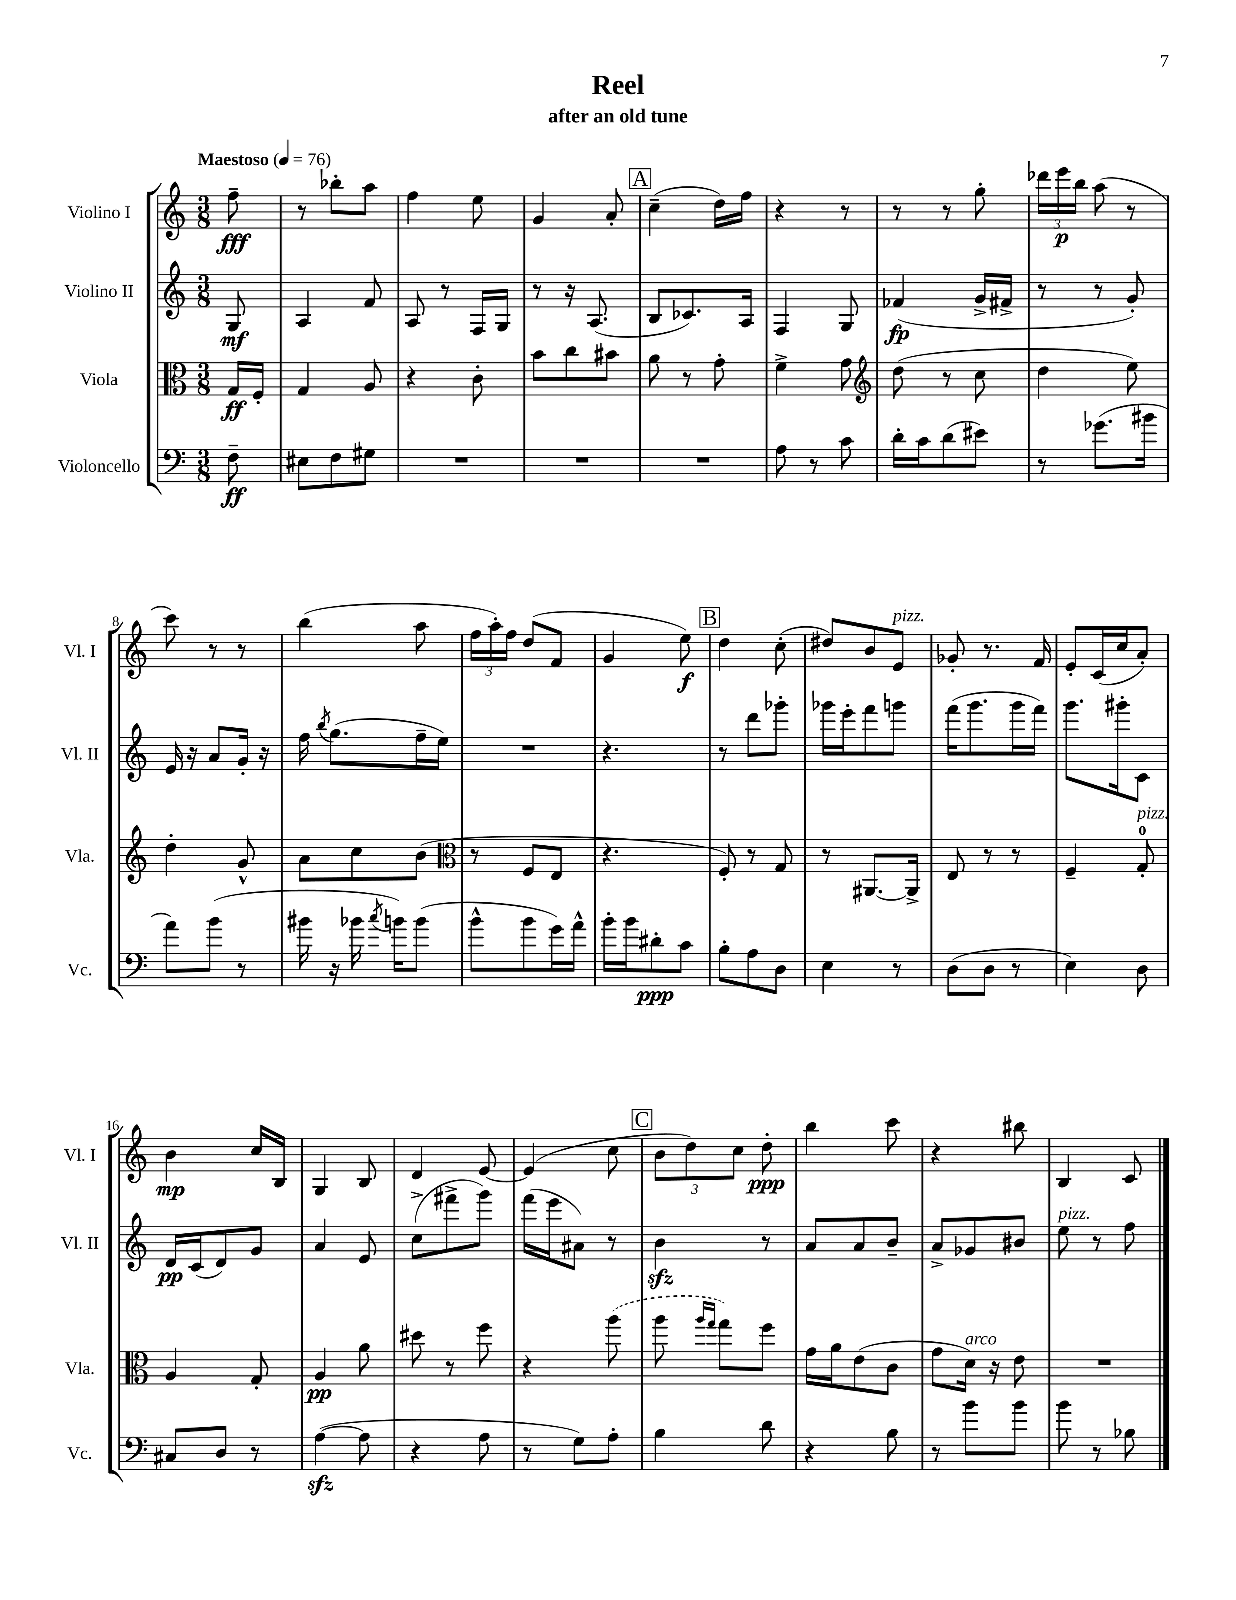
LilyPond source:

\header { title = "Reel" subtitle = "after an old tune" }
<<
\new StaffGroup <<
\new Staff = "s0" \with { instrumentName = "Violino I" shortInstrumentName = "Vl. I" } {
    \clef treble \key c \major \numericTimeSignature \time 3/8 \partial 8 \tempo "Maestoso" 4 = 76
    \autoBeamOff f''8--\fff |
    r8 bes''8[-. a''8] |
    f''4 e''8 |
    g'4 a'8-. |
    \mark \markup { \box "A" } c''4--( d''16[) f''16] |
    r4 r8 |
    r8 r8 g''8-. |
    \tuplet 3/2 { des'''16[ e'''16\p b''16] } a''8( r8 |
    c'''8) r8 r8 |
    b''4( a''8 |
    \tuplet 3/2 { f''16[ a''16-.) f''16] } d''8[( f'8] |
    g'4 e''8\f) |
    \mark \markup { \box "B" } d''4 c''8-.( |
    dis''8[) b'8 e'8]^\markup { \italic "pizz." } |
    ges'8-. r8. f'16 |
    e'8[-. c'16( c''16 a'8]-.) |
    b'4\mp c''16[ b16] |
    g4 b8 |
    d'4 e'8~ |
    e'4( c''8 |
    \mark \markup { \box "C" } \tuplet 3/2 { b'8[ d''8) c''8] } d''8-.\ppp |
    b''4 c'''8 |
    r4 bis''8 |
    b4 c'8 \bar "|." |
}
\new Staff = "s1" \with { instrumentName = "Violino II" shortInstrumentName = "Vl. II" } {
    \clef treble \key c \major \numericTimeSignature \time 3/8 \partial 8
    \autoBeamOff g8\mf |
    a4 f'8 |
    a8 r8 f16[ g16] |
    r8 r16 a8.( |
    \mark \markup { \box "A" } b8[ ces'8.) a16] |
    f4 g8 |
    fes'4\fp( g'16[-> fis'16]-> |
    r8 r8 g'8-.) |
    e'16 r16 a'8[ g'16]-. r16 |
    f''16 \acciaccatura { b''8 } g''8.[( f''16-- e''16]) |
    R4. |
    r4. |
    \mark \markup { \box "B" } r8 d'''8[ ges'''8]-. |
    ges'''16[ e'''16-. f'''8 g'''8] |
    f'''16[( g'''8. g'''16 f'''16]) |
    g'''8.[ gis'''16-. c'8] |
    d'16[\pp c'16( d'8) g'8] |
    a'4 e'8 |
    c''8[->( fis'''8-> g'''8]) |
    f'''16[( e'''16 ais'8]) r8 |
    \mark \markup { \box "C" } b'4\sfz r8 |
    a'8[ a'8 b'8]-- |
    a'8[-> ges'8 bis'8] |
    e''8^\markup { \italic "pizz." } r8 f''8 \bar "|." |
}
\new Staff = "s2" \with { instrumentName = "Viola" shortInstrumentName = "Vla." } {
    \clef alto \key c \major \numericTimeSignature \time 3/8 \partial 8
    \autoBeamOff g16[\ff f16]-. |
    g4 a8 |
    r4 c'8-. |
    b'8[ c''8 bis'8] |
    \mark \markup { \box "A" } a'8 r8 g'8-. |
    f'4-> g'8 |
    \clef treble d''8( r8 c''8 |
    d''4 e''8) |
    d''4-. g'8-^ |
    a'8[ c''8 b'8]( |
    \clef alto r8 f8[ e8] |
    r4. |
    \mark \markup { \box "B" } f8-.) r8 g8 |
    r8 ais,8.[~ ais,16]-> |
    e8 r8 r8 |
    f4-- g8-0-.^\markup { \italic "pizz." } |
    a4 g8-. |
    a4\pp a'8 |
    dis''8 r8 f''8 |
    r4 \once \slurDashed a''8( |
    \mark \markup { \box "C" } a''8 \grace { a''16[ g''16] } g''8[) f''8] |
    g'16[ a'16 e'8( c'8] |
    g'8[ d'16]^\markup { \italic "arco" }) r16 e'8 |
    R4. \bar "|." |
}
\new Staff = "s3" \with { instrumentName = "Violoncello" shortInstrumentName = "Vc." } {
    \clef bass \key c \major \numericTimeSignature \time 3/8 \partial 8
    \autoBeamOff f8--\ff |
    eis8[ f8 gis8] |
    R4. |
    R4. |
    \mark \markup { \box "A" } R4. |
    a8 r8 c'8 |
    d'16[-. c'16 d'8( eis'8]) |
    r8 ges'8.[( bis'16] |
    a'8[) b'8]( r8 |
    bis'16 r16 bes'16 \acciaccatura { c''8 } b'16[) b'8]( |
    b'8[-^ b'8 g'16) a'16]-^ |
    b'16[-. b'16 dis'8-.\ppp c'8] |
    \mark \markup { \box "B" } b8[-. a8 d8] |
    e4 r8 |
    d8[( d8] r8 |
    e4) d8 |
    cis8[ d8] r8 |
    a4~\sfz( a8 |
    r4 a8 |
    r8 g8[) a8]-. |
    \mark \markup { \box "C" } b4 d'8 |
    r4 b8 |
    r8 b'8[ b'8] |
    b'8 r8 bes8 \bar "|." |
}
>>
>>
